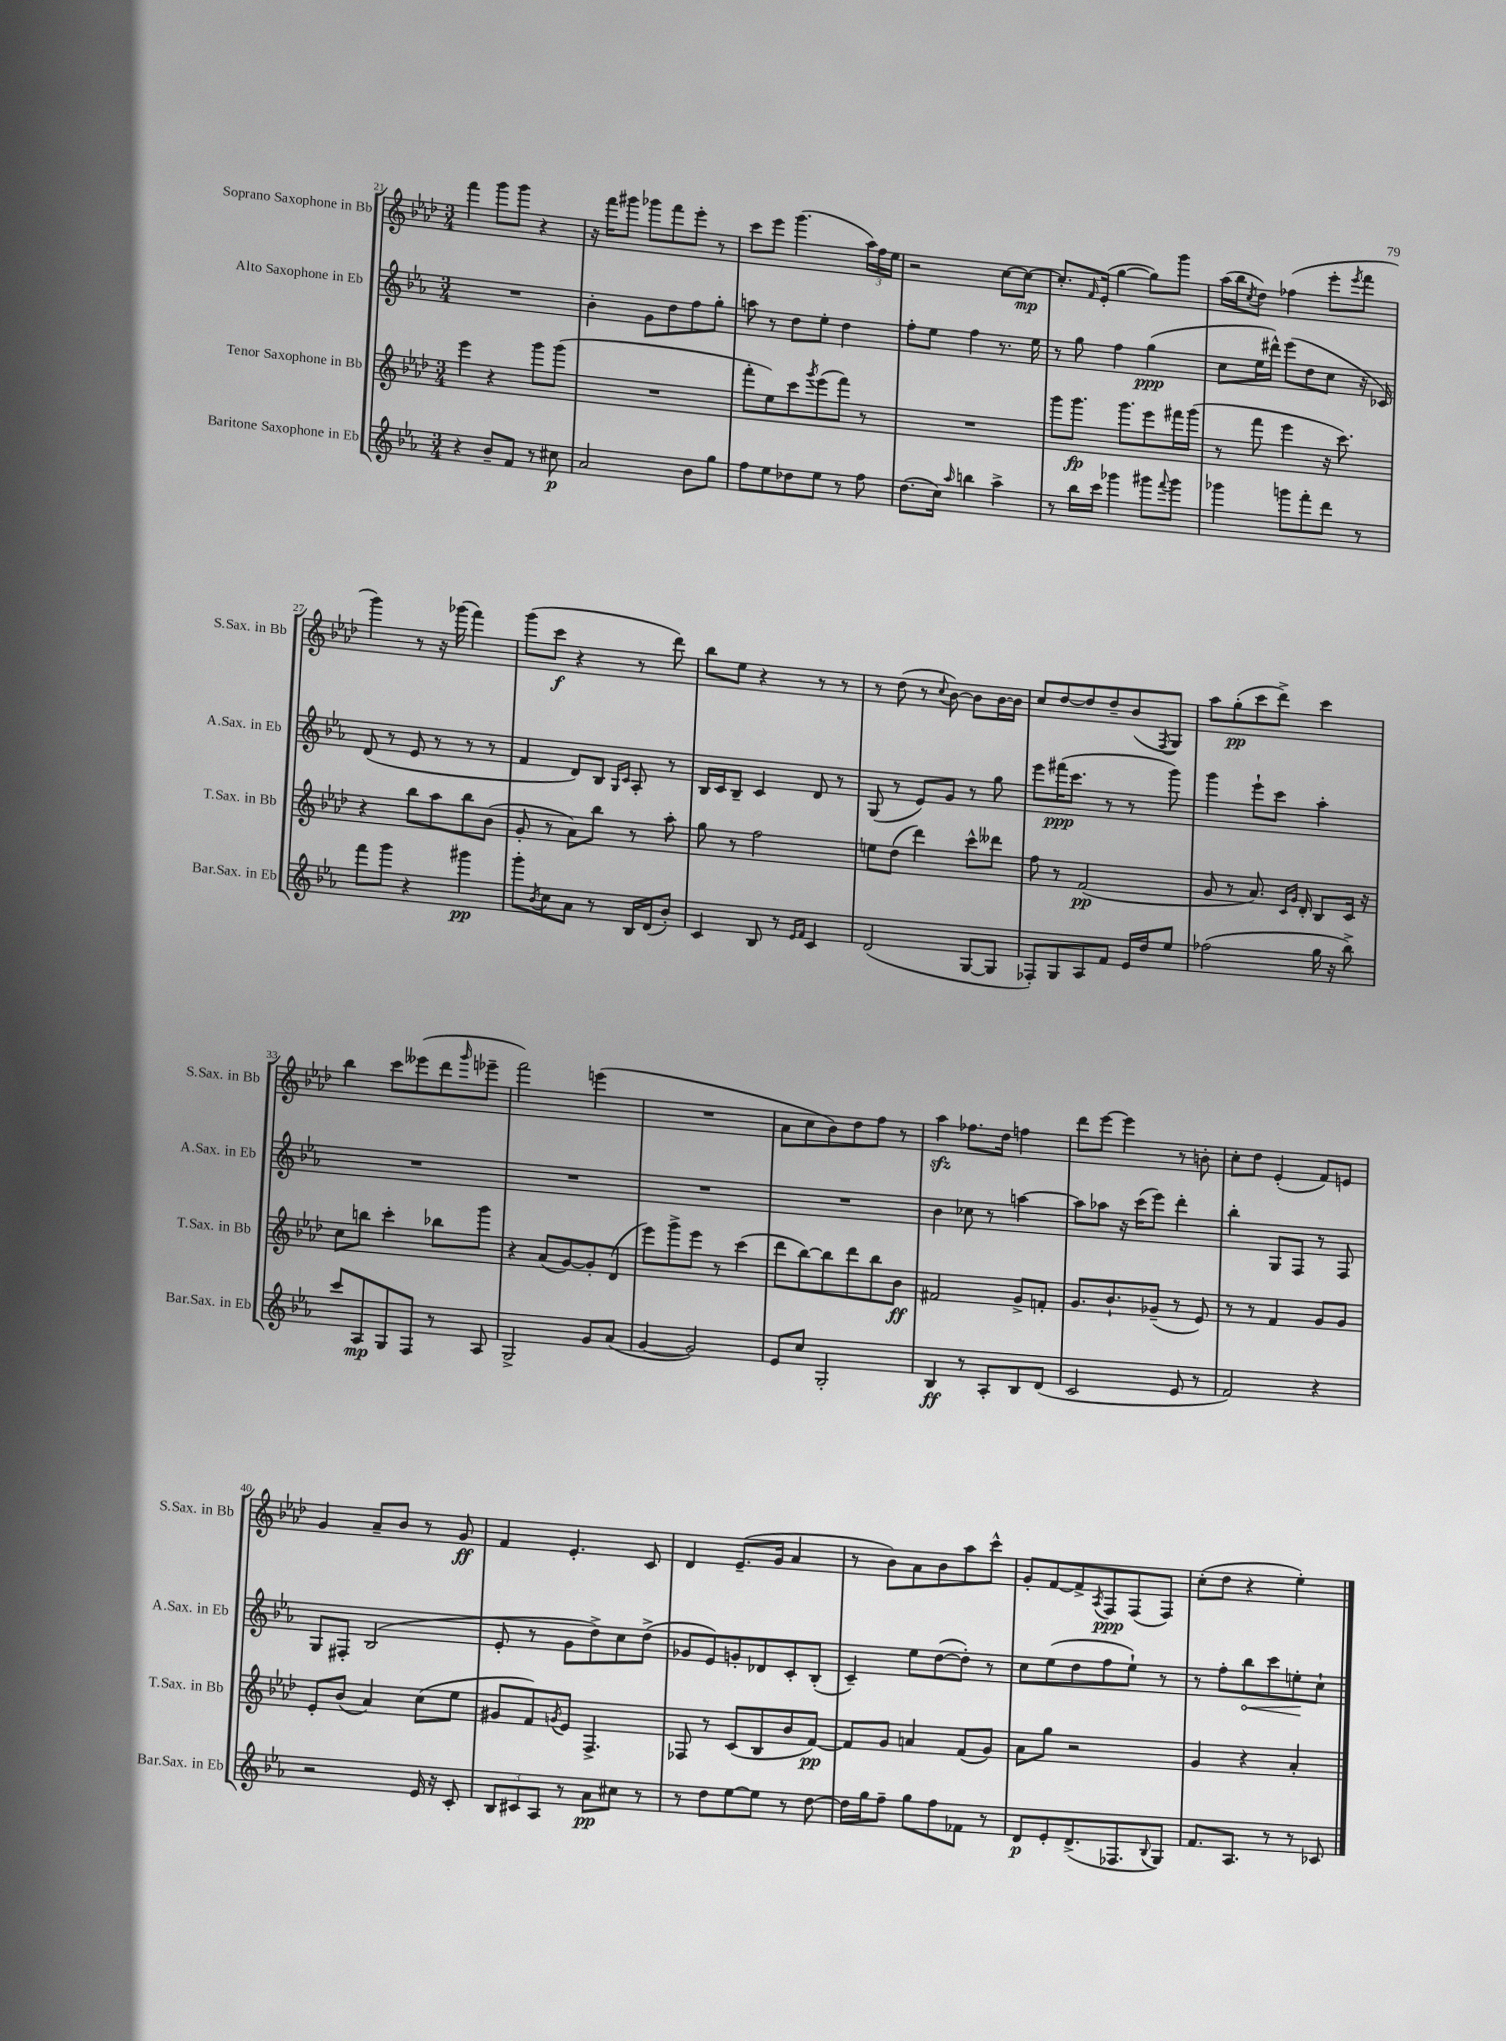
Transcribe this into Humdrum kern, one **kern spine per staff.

**kern	**kern	**kern	**kern
*staff4	*staff3	*staff2	*staff1
*clefG2	*clefG2	*clefG2	*clefG2
*k[b-e-a-]	*k[b-e-a-d-]	*k[b-e-a-]	*k[b-e-a-d-]
*M3/4	*M3/4	*M3/4	*M3/4
4r	4eee-	2.r	4fff
8b-~	4r	.	8ggg
8f	.	.	8ggg
8r	8ggg	.	4r
8cc#	(8ggg	.	.
=	=	=	=
2a-	2.r	4b-'	16r
.	.	.	16fff
.	.	.	8ggg#
.	.	8g	8ggg-
.	.	8dd	8fff
8b-	.	8ff	8eee-'
8gg	.	8gg'	8r
=	=	=	=
8ff	8fff'	8aa	8ccc
8ee-	8ee-)	8r	8eee-
8dd-	8ccc	8dd	(4.ggg
.	8qggg	.	.
8ee-	(8eee-	8ee-'	.
8r	8fff)	4dd	.
8ff	8r	.	24aa-)
.	.	.	24ff
.	.	.	24ee-
=	=	=	=
(8.dd	2.r	8ff'	2r
.	.	8ee-	.
16cc)	.	.	.
16qqaa-	.	.	.
4bb	.	4ff	.
4aa-^	.	8.r	[8cc
.	.	.	8cc_
.	.	16ee-	.
=	=	=	=
8r	8ggg	8r	8.cc']
16bb-	8.ggg	8gg	.
.	.	.	16qqf
16ccc	.	.	(16e-'
4ggg-	.	4ff	[4gg
.	8.ggg	.	.
8ggg#	8eee-	(4gg	8gg])
8qqfff	.	.	.
8ggg#	16fff#	.	8ggg
.	(16ggg	.	.
=	=	=	=
4ggg-	8r	8cc	(16aa-
.	.	.	16bb-
.	.	.	8qcc
.	8fff	16ee-	8dd-)
.	.	16ddd#^^)	.
8ggg	4eee-	(8eee-	(4ff-
8fff'	.	8dd	.
8ddd	16r	8cc	8eee-'
.	8.ccc)	.	.
.	.	.	8qeee-
8r	.	16r	8fff
.	.	16c-)	.
=	=	=	=
8fff	4r	(8d	4ggg)
8ggg	.	8r	.
4r	8bb-	8e-	8r
.	8aa-	8r	16r
.	.	.	(16ggg-
4ggg#	8bb-	8r	4fff)
.	(8b-	8r	.
=	=	=	=
8ggg'	8g'	4f	(8ggg
8qb-	.	.	.
8cc	8r	.	8ccc
8a-	8a-)	8d)	4r
8r	8bb-	8B-	.
.	.	16qqG	.
.	.	16qqc	.
16B-	8r	8A-'	8r
(16d	.	.	.
8b-')	8aa-'	8r	8ddd-)
=	=	=	=
4c	8gg	16B-	8bb-
.	.	16c	.
.	8r	8B-~	8ee-
8B-	2ff	4c	4r
8r	.	.	.
16qqe-	.	.	.
16qqf	.	.	.
4c	.	8d	8r
.	.	8r	8r
=	=	=	=
(2d	8ee	(8G	8r
.	(8dd-	8r	(8dd-
.	4ddd-)	8e-)	8r
.	.	.	8qqcc
.	.	8g	[8b-)
[8G	8ccc^^	8r	8b-]
8G]	8ddd--	8gg	[16b-
.	.	.	16b-]
=	=	=	=
8F-')	8ff	8eee-	8cc
8G	8r	(16fff#	[8dd-
.	.	8.ccc	.
8A-	(2f	.	8dd-]
8f	.	8r	8dd-~
16e-	.	8r	(8b-
16dd	.	.	.
.	.	.	8qF
8ee-	.	8ggg)	8G)
=	=	=	=
(2ff-	8g	4ggg	8aa-
.	8r	.	(8gg'
.	8.a-)	8eee-`	8ccc
.	.	8ccc	8ddd-^)
.	16qqc	.	.
.	16qqg	.	.
.	16d-'	.	.
16gg	8B-	4aa-'	4ccc
16r	.	.	.
8bb-^)	16c	.	.
.	16r	.	.
=	=	=	=
8ccc	8cc	2.r	4bb-
8A-	8bb	.	.
8G	4ccc'	.	8ccc
8F	.	.	(8eee--
8r	8bb-	.	8ddd-
.	.	.	16qqggg
8A-	8ggg	.	8eee-~
=	=	=	=
2G^	4r	2.r	2fff)
.	(8a-	.	.
.	[8g)	.	.
8g	8g']	.	(4eee
(8a-	(8d-	.	.
=	=	=	=
[4g	8eee-)	2.r	2.r
.	8ggg^	.	.
2g])	8eee-	.	.
.	8r	.	.
.	(4ccc	.	.
=	=	=	=
8e-	8ddd-	2.r	8a-
8cc	[8bb-)	.	8cc
2G'	8bb-]	.	8b-)
.	8ddd-	.	8dd-
.	8bb-	.	8ff
.	8b-	.	8r
=	=	=	=
4B-	2f#	4b-	4aa-
8r	.	8cc-	8.ff-
8A-'	.	8r	.
.	.	.	16dd-
8B-	8g^	[4aa	4ff
(8d	8f'	.	.
=	=	=	=
2c	8.g	8aa]	8ddd-
.	.	8aa-	[8eee-
.	8.b-`	.	.
.	.	16r	4eee-]
.	.	(16ccc	.
.	(8g-~	8eee-)	.
8e-	8r	4ddd'	8r
8r	8e-)	.	8b'
=	=	=	=
2f)	8r	4bb-'	8cc'
.	8r	.	8dd-
.	4f	8G	(4e-'
.	.	8F	.
4r	8g	8r	8f)
.	8g	8F	8e
=	=	=	=
2r	8e-'	8G	4g
.	(8b-	8F#'	.
.	4a-)	(2B-	8a-~
.	.	.	8b-
16e-	(8cc	.	8r
16r	.	.	.
8c'	8ee-	.	8g
=	=	=	=
12B-	8g#	8e-'	4f
12c#	.	.	.
.	8f)	8r	.
12A-	.	.	.
.	8qg	.	.
8r	8e-	8g	4.e-'
8a-	4.F^	8dd^)	.
8cc#	.	8cc	.
8r	.	(8dd^	8c
=	=	=	=
8r	8F-	8g-	4d-
8dd	8r	8e-)	.
[8ee-	(8c	8g'	(8.e-~
8ee-]	8B-	8d-	.
.	.	.	16g
8r	8b-	8c'	4a-
[8dd	[8f)	(8B-'	.
=	=	=	=
16dd]	8f]	4c~)	8r
16gg	.	.	.
8ff~	8g	.	8b-)
8gg	4a	8ee-	8a-
8ff	.	([8dd	8b-
8f-	(8f	8dd'])	8aa-
8r	8g)	8r	8ccc^^
=	=	=	=
8d	8a-	8cc	8g'
8e-'	8gg	(8ee-	[8f
(8.d^	2r	8dd	8f^]
.	.	.	8qA-
.	.	8ff	8F
8.F-	.	.	.
.	.	8ee-`)	(8F
8qqB-	.	.	.
8G)	.	8r	8F)
=	=	=	=
8.f	4g	8r	(8cc'
.	.	8ff'	8dd-
8.A-	.	.	.
.	4r	8bb-	4r
8r	.	8ccc	.
8r	4a-'	8ee'	4ee-')
8c-	.	8cc`	.
==	==	==	==
*-	*-	*-	*-
